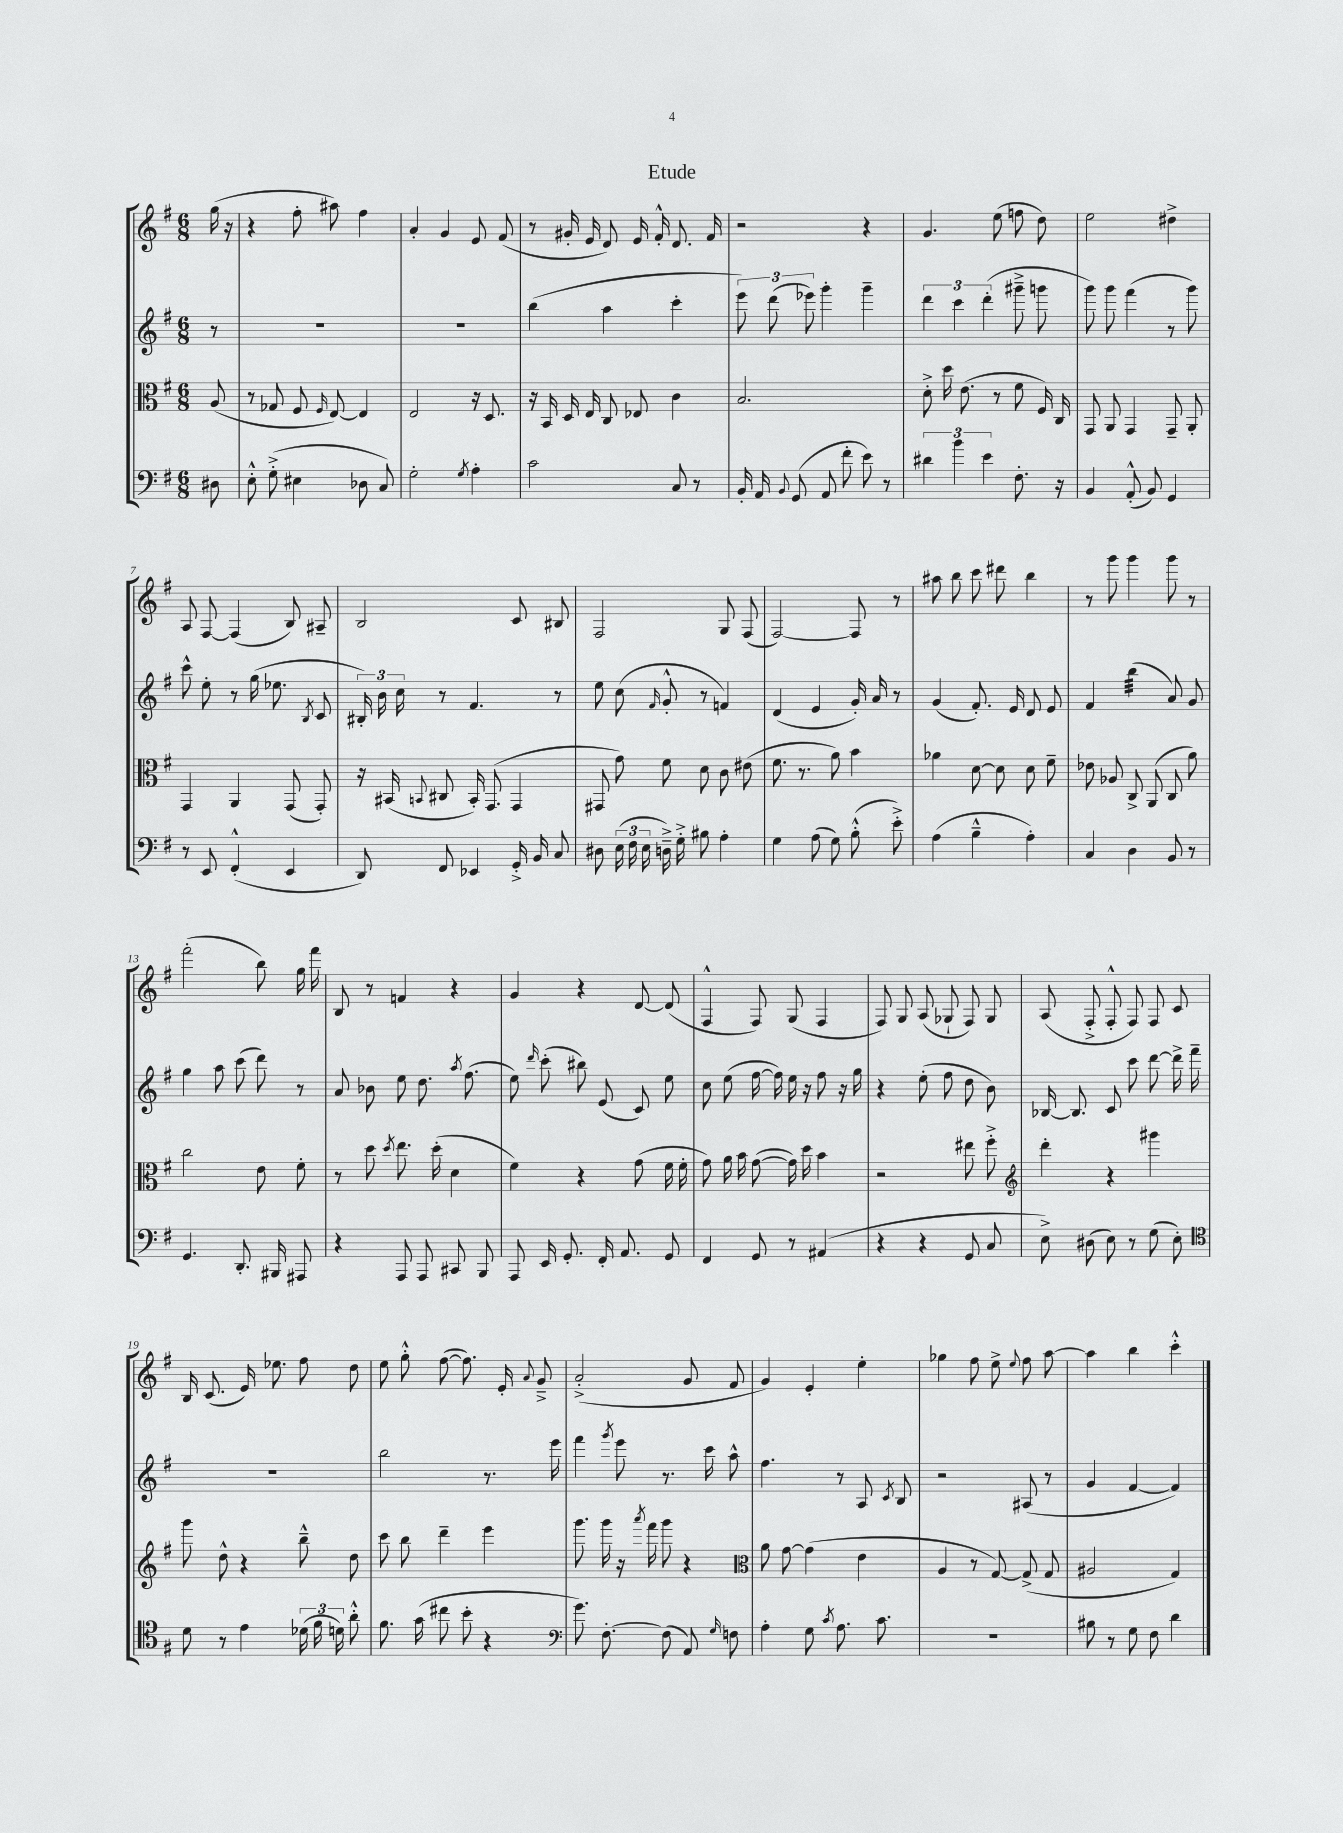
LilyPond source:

\header { title = "Etude" }
<<
\new StaffGroup <<
\new Staff = "s0" {
    \clef treble \key g \major \numericTimeSignature \time 6/8 \partial 8
    \autoBeamOff g''16( r16 |
    r4 fis''8-. ais''8) fis''4 |
    a'4-. g'4 e'8 fis'8( |
    r8 gis'16-. e'16 d'8) e'16 fis'16-.-^ d'8. fis'16 |
    r2 r4 |
    g'4. e''8( f''8 d''8) |
    e''2 dis''4-> |
    a8 fis8~ fis4( b8) ais8-- |
    b2 c'8 bis8 |
    fis2 g8 fis8( |
    fis2~) fis8 r8 |
    ais''8 b''8 c'''8 dis'''8 b''4 |
    r8 g'''8 g'''4 g'''8 r8 |
    fis'''2-.( b''8) g''16 fis'''16 |
    b8 r8 f'4 r4 |
    g'4 r4 d'8~ d'8( |
    fis4-^ fis8) g8( fis4 |
    fis8) g8 a8( ges8-! fis8) ges8 |
    a8( fis8-.-> fis8-.-^ fis8) fis8 c'8 |
    b16 c'8.( e'16) ees''8. fis''8 d''8 |
    e''8 g''8-.-^ fis''8~( fis''8.) e'16-. \appoggiatura { a'8 } g'8---> |
    a'2-.->( g'8 fis'8 |
    g'4) e'4-. e''4-. |
    ges''4 fis''8 e''8-> \appoggiatura { e''8 } fis''8 a''8~ |
    a''4 b''4 c'''4-.-^ \bar "|." |
}
\new Staff = "s1" {
    \clef treble \key g \major \numericTimeSignature \time 6/8 \partial 8
    \autoBeamOff r8 |
    R2. |
    R2. |
    b''4( a''4 c'''4-. |
    \tuplet 3/2 { e'''8) d'''8( ees'''8) } g'''4-. g'''4-- |
    \tuplet 3/2 { d'''4 c'''4 d'''4-.( } gis'''8---> g'''8 |
    g'''8) g'''8 fis'''4( r8 g'''8) |
    c'''8-^ e''8-. r8 g''16( ees''8. \acciaccatura { b8 } c'8 |
    \tuplet 3/2 { bis16-.) b'16 c''16 } r8 fis'4. r8 |
    e''8 c''8( \grace { fis'16 } g'8-.-^ r8 f'4) |
    d'4( e'4 g'16-.) a'16 r8 |
    g'4( fis'8.-.) e'16 d'8 e'8 |
    fis'4 b''4:32( a'8) g'8 |
    g''4 a''8 c'''8( d'''8) r8 |
    a'8 bes'8 e''8 d''8. \acciaccatura { a''8 } fis''8.( |
    e''8) \grace { d'''16 } c'''8-.( bis''8) e'8( c'8) e''8 |
    c''8 e''8( fis''16~ fis''16) e''16 r16 fis''8 r16 g''16 |
    r4 e''8-.( fis''8 d''8 b'8) |
    bes16~ bes8. c'8 c'''8 d'''8~ d'''16-> fis'''16-- |
    R2. |
    b''2 r8. e'''16 |
    fis'''4 \acciaccatura { g'''8 } e'''8 r8. c'''16 a''8-^ |
    fis''4. r8 a8 \acciaccatura { c'8 } b8 |
    r2 ais8( r8 |
    g'4 fis'4~ fis'4) \bar "|." |
}
\new Staff = "s2" {
    \clef alto \key g \major \numericTimeSignature \time 6/8 \partial 8
    \autoBeamOff a8( |
    r8 ges8 fis8 \grace { fis16 } e8~) e4 |
    e2 r16 d8. |
    r16 b,16 d16 e16 c8 ees8 c'4 |
    b2. |
    d'8-.-> d''16 e'8.( r8 fis'8 fis16) c16 |
    g,8 a,8 g,4 g,8-- a,8-. |
    g,4 a,4 g,8( g,8-.) |
    r16 bis,16( \appoggiatura { b,8 } cis8 b,16-.) g,8.( g,4 |
    gis,8 g'8) fis'8 d'8 c'8 eis'8( |
    fis'8. r8. a'8) b'4 |
    aes'4 d'8~ d'8 d'8 fis'8-- |
    ees'8 aes8 c8-> a,8( c8 a'8) |
    c''2 e'8 fis'8-. |
    r8 d''8 \acciaccatura { d''8 } e''8. d''16-.( d'4 |
    fis'4) r4 g'8( fis'16 fis'16-. |
    g'8) a'16 b'16 g'8~( g'16) d''16 b'4 |
    r2 eis''8 fis''8-.-> |
    \clef treble d'''4-. r4 gis'''4 |
    g'''8 d''8-^ r4 b''8---^ d''8 |
    c'''8 b''8 d'''4-- e'''4 |
    g'''8. g'''16 r16 \acciaccatura { a'''8 } fis'''16 g'''8 r4 |
    \clef alto a'8 g'8~ g'4( e'4 |
    a4 r8 g8~) g8->( g8 |
    ais2 g4) \bar "|." |
}
\new Staff = "s3" {
    \clef bass \key g \major \numericTimeSignature \time 6/8 \partial 8
    \autoBeamOff dis8 |
    e8-.-^ g8-.->( eis4 des8 c8) |
    g2-. \acciaccatura { g8 } a4-. |
    c'2 c8 r8 |
    b,16-. a,16 \appoggiatura { b,8 } g,8( a,8 fis'8-. e'8) r8 |
    \tuplet 3/2 { dis'4 b'4 e'4 } fis8.-. r16 |
    b,4 a,8-.-^( b,8) g,4 |
    r8 e,8 fis,4-.-^( e,4 |
    d,8) fis,8 ees,4 g,16-.-> b,16 c8 |
    dis8 \tuplet 3/2 { e16( fis16 e16 } d16--->) g16-.-> bis8 a4-. |
    g4 a8( g8) b8-.-^( e'8-.->) |
    a4( b4---^ a4-.) |
    c4 d4 b,8 r8 |
    g,4. d,8.-. bis,,16 ais,,8 |
    r4 a,,8 a,,8 cis,8 b,,8 |
    a,,8 e,16 g,8.-. fis,16-. a,8. g,8 |
    fis,4 g,8 r8 ais,4( |
    r4 r4 g,8 c8 |
    e8->) dis8( e8) r8 g8( e8-.) |
    \clef tenor d'8 r8 e'4 \tuplet 3/2 { des'16( fis'16 d'16) } a'8-.-^ |
    fis'8. g'16( cis''8 b'8-. r4 |
    \clef bass g'8.) fis8.~-. fis8( a,8) \grace { g16 } f8 |
    a4-. g8 \acciaccatura { c'8 } a8. c'8. |
    R2. |
    bis8 r8 g8 fis8 d'4 \bar "|." |
}
>>
>>
